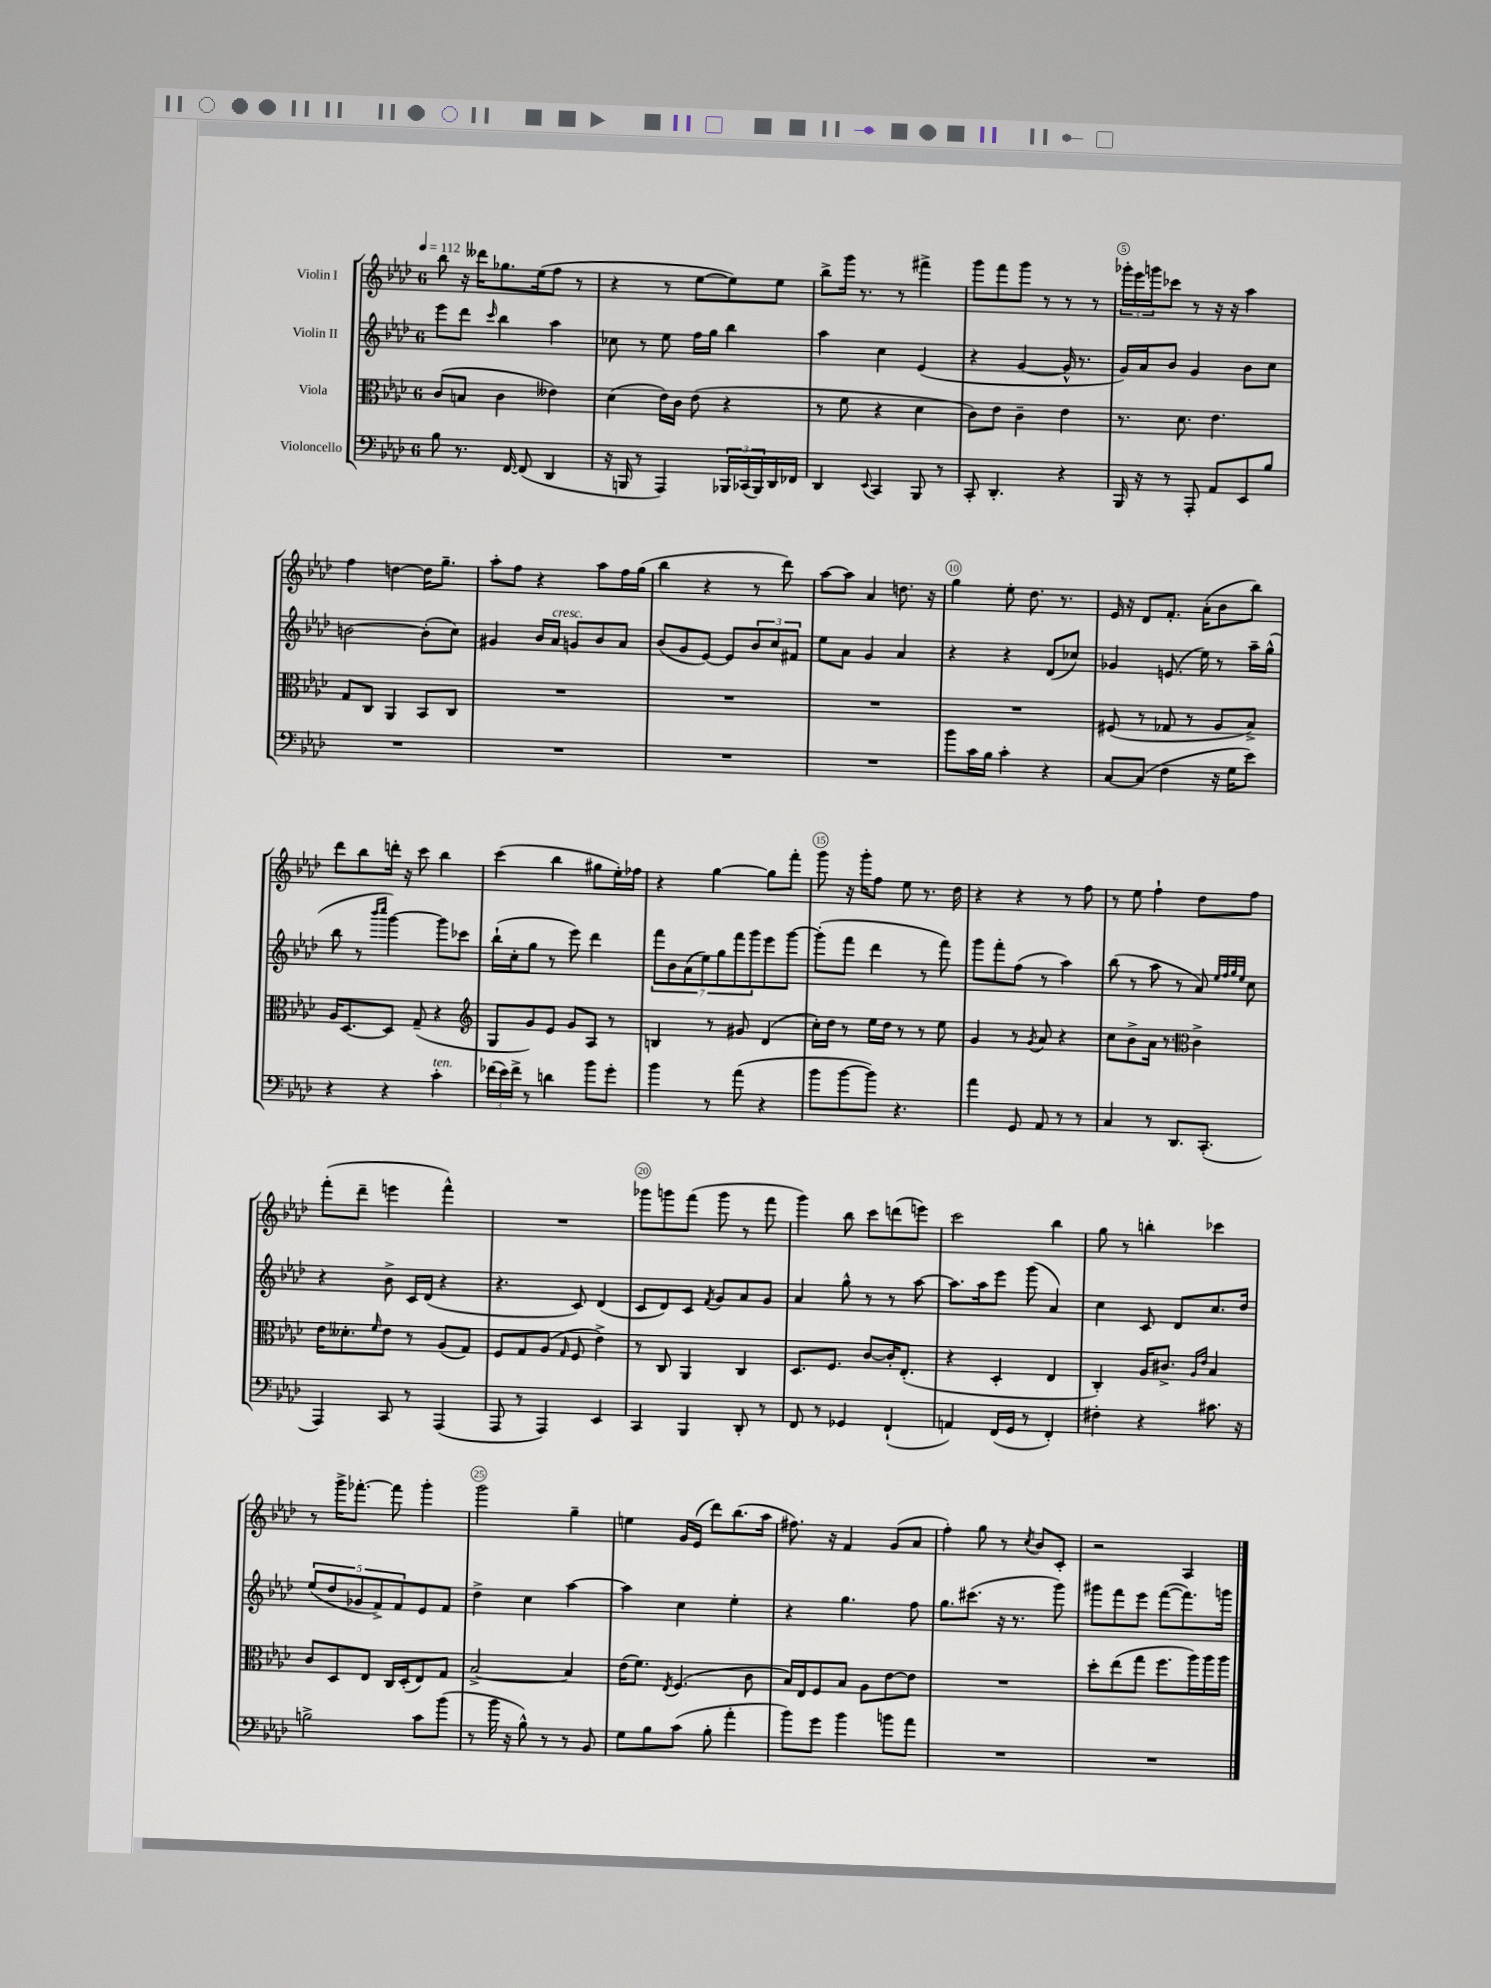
<<
\new StaffGroup <<
\new Staff = "s0" \with { instrumentName = "Violin I" } {
    \clef treble \key aes \major \once \override Staff.TimeSignature.style = #'single-digit \time 6/8 \tempo 4 = 112
    bes''8 r16 deses'''16 ges''8. ees''16( f''8 r8 |
    r4 r8 ees''8~ ees''8) ees''8 |
    bes''8-> g'''16 r8. r8 fis'''4-> |
    g'''8 f'''8 g'''8 r8 r8 r8 |
    \tuplet 3/2 { ges'''16-. ees'''16 g'''16 } ces'''8 r8 r16 r16 aes''4 |
    f''4 d''4~ d''16 g''8.-- |
    aes''8-. f''8 r4 aes''8 f''16 g''16( |
    bes''4 r4 r8 des'''8) |
    aes''8~ aes''8 aes'4 d''8. r16 |
    g''4 ees''8-. des''8. r8. |
    ees'16 r16 des'8 f'8.-. aes'16-.( bes'8 bes''8) |
    des'''8 bes''8 d'''16-. r16 c'''8 bes''4 |
    c'''4( bes''4 gis''8 ees''16-.) fes''16 |
    r4 g''4~ g''8 f'''8-. |
    g'''8 r16 g'''16-. f''8 ees''8 r8. des''16 |
    r4 r4 r8 f''8 |
    r8 ees''8 f''4-! des''8 f''8 |
    f'''8-.( des'''8-- e'''4 f'''4-^) |
    R2. |
    ges'''8 g'''8 f'''8( g'''8 r8 f'''8 |
    g'''4) bes''8 c'''8 d'''8( e'''8) |
    c'''2 bes''4 |
    g''8 r8 b''4-. ces'''4 |
    r8 g'''16-> fes'''8.~-. fes'''8 g'''4-. |
    g'''2 g''4-- |
    e''4 g'16 ees'16( des'''8) bes''8.( aes''16 |
    fis''8.) r16 f'4 g'8( aes'8 |
    f''4-.) g''8 r8 \acciaccatura { c''8 } bes'8 c'8-. |
    r2 aes4 \bar "|." |
}
\new Staff = "s1" \with { instrumentName = "Violin II" } {
    \clef treble \key aes \major \once \override Staff.TimeSignature.style = #'single-digit \time 6/8
    ees'''8 des'''8 \grace { c'''16 } bes''4 aes''4 |
    ces''8 r8 ees''8 f''16 g''16 bes''4 |
    aes''4 c''4 ees'4( |
    r4 g'4~ g'16-^ r8. |
    g'16) aes'16 bes'8 g'4 bes'8 c''8 |
    b'2~ b'8-.( c''8) |
    gis'4 bes'16 aes'16^\markup { \italic "cresc." } g'8 bes'8 aes'8 |
    bes'8( g'8 ees'8~) ees'8 \tuplet 3/2 { bes'8 c''8 fis'8 } |
    ees''8 aes'8 g'4 aes'4 |
    r4 r4 des'8( ces''8) |
    ges'4 e'8.( ees''16) r8 aes''16-- g''16-^( |
    bes''8 r8 \grace { bes'''16 c''''16 } g'''4~) g'''8 ces'''8 |
    bes''16-!( c''16-. g''8 r8 ees'''8) des'''4 |
    \tuplet 7/4 { f'''8 bes'8 aes'8( ees''8) g''8 f'''8 g'''8 } ees'''8 g'''8~ |
    g'''8-.( f'''8 des'''4 r8 f'''8) |
    g'''8 f'''8-. f''8( r8 aes''4) |
    bes''8( r8 aes''8 r8 aes'8) \grace { ees''32 f''32 g''32 ees''32 } c''8 |
    r4 bes'8-> c'16 des'16( r4 |
    r4. c'8) des'4( |
    c'8 des'8) c'8 \acciaccatura { f'8 } g'8 aes'8 g'8 |
    aes'4 g''8-^ r8 r8 aes''8~ |
    aes''8. aes''16 ees'''8 g'''8( aes'4) |
    c''4 c'8 des'8 c''8. des''16 |
    \tuplet 5/4 { ees''8( des''8 ges'8 f'8->) f'8 } ees'8 f'8 |
    des''4-> c''4 aes''4~ |
    aes''4 c''4 ees''4-. |
    r4 g''4. f''8 |
    g''8. cis'''8.( r16 r8. g'''8) |
    gis'''8 f'''8 ees'''8 f'''8~( f'''8.) g'''16 \bar "|." |
}
\new Staff = "s2" \with { instrumentName = "Viola" } {
    \clef alto \key aes \major \once \override Staff.TimeSignature.style = #'single-digit \time 6/8
    c'8( b8 c'4 eeses'4) |
    des'4( ees'16) c'16 ees'8( r4 |
    r8 f'8 r4 des'4 |
    c'8) ees'8 c'4-- ees'4 |
    r8. des'8. ees'4. |
    g8 c8 aes,4 bes,8 c8 |
    R2. |
    R2. |
    R2. |
    R2. |
    fis8( r8 ges8 r8 aes8 bes8->) |
    aes16 des8.~ des8 g8--( r4 |
    \clef treble g8 g'8) ees'8 g'8 aes8 r8 |
    b4 r8 gis'8 des'4( |
    c''16-.) des''16 r8 ees''16 des''16 r8 r8 ees''8 |
    g'4 r8 \acciaccatura { g'8 } aes'8 r4 |
    c''8 bes'8-> aes'16 r8. \clef alto c'4-> |
    ees'16 deses'8.-. \grace { f'16 } ees'8 r8 aes8( g8) |
    f8 g8 aes8( \grace { g16 } f8 ees'4->) |
    r8 c8 aes,4 c4 |
    des8. f8. c'8~ c'16-. ees8.-.( |
    r4 des4-. ees4 |
    c4-.) aes16 cis'8.-> \grace { aes16 ees'16 } bes4 |
    c'8 des8 ees8 c16 des16-.( ees8) g8 |
    bes2~-> bes4 |
    ees'16( f'8.) \acciaccatura { ees8 } f4.( c'8 |
    bes16) ees16 f8 bes8 aes8 ees'8~ ees'8 |
    R2. |
    des''8-. ees''8( g''8 f''8. aes''16) aes''16 aes''16 \bar "|." |
}
\new Staff = "s3" \with { instrumentName = "Violoncello" } {
    \clef bass \key aes \major \once \override Staff.TimeSignature.style = #'single-digit \time 6/8
    bes8 r8. f,16~ f,8( des,4 |
    r16 b,,16 r8 aes,,4) \tuplet 3/2 { bes,,16 ces,16( bes,,16) } des,16 fes,16 |
    des,4 \appoggiatura { ees,8 } c,4 bes,,8 r8 |
    c,8-. des,4.-. r4 |
    bes,,16 r16 r8 aes,,8-. aes,8 ees,8 bes8 |
    R2. |
    R2. |
    R2. |
    R2. |
    bes'8 c'16 bes16 c'4-. r4 |
    c8~ c8( f4 r16 g16 ees'8) |
    r4 r4 c'4-.^\markup { \italic "ten." } |
    \tuplet 3/2 { fes'16( ees'16) fes'16-> } r8 d'4 bes'8 g'8-. |
    bes'4 r8 aes'8( r4 |
    bes'8 bes'8~ bes'8) r4. |
    aes'4 g,8 aes,8 r8 r8 |
    c4 r8 des,8. c,8.-.( |
    aes,,4) c,8 r8 aes,,4( |
    aes,,8 r8 aes,,4) ees,4 |
    c,4 bes,,4 des,8-. r8 |
    f,8 r8 ges,4 f,4-!( |
    a,4) f,16( g,16 r8 f,4-.) |
    fis4-. r4 cis'8. r16 |
    b2-> c'8 bes'8( |
    r8 bes'16 r16 bes8-^) r8 r8 bes,8 |
    g8 bes8 c'8( bes8-. aes'4-. |
    bes'8) g'8 bes'4 b'8 aes'8 |
    R2. |
    R2. \bar "|." |
}
>>
>>
\layout { \context { \Score \override BarNumber.break-visibility = ##(#f #t #t) barNumberVisibility = #(every-nth-bar-number-visible 5) \override BarNumber.stencil = #(make-stencil-circler 0.1 0.3 ly:text-interface::print) } }
